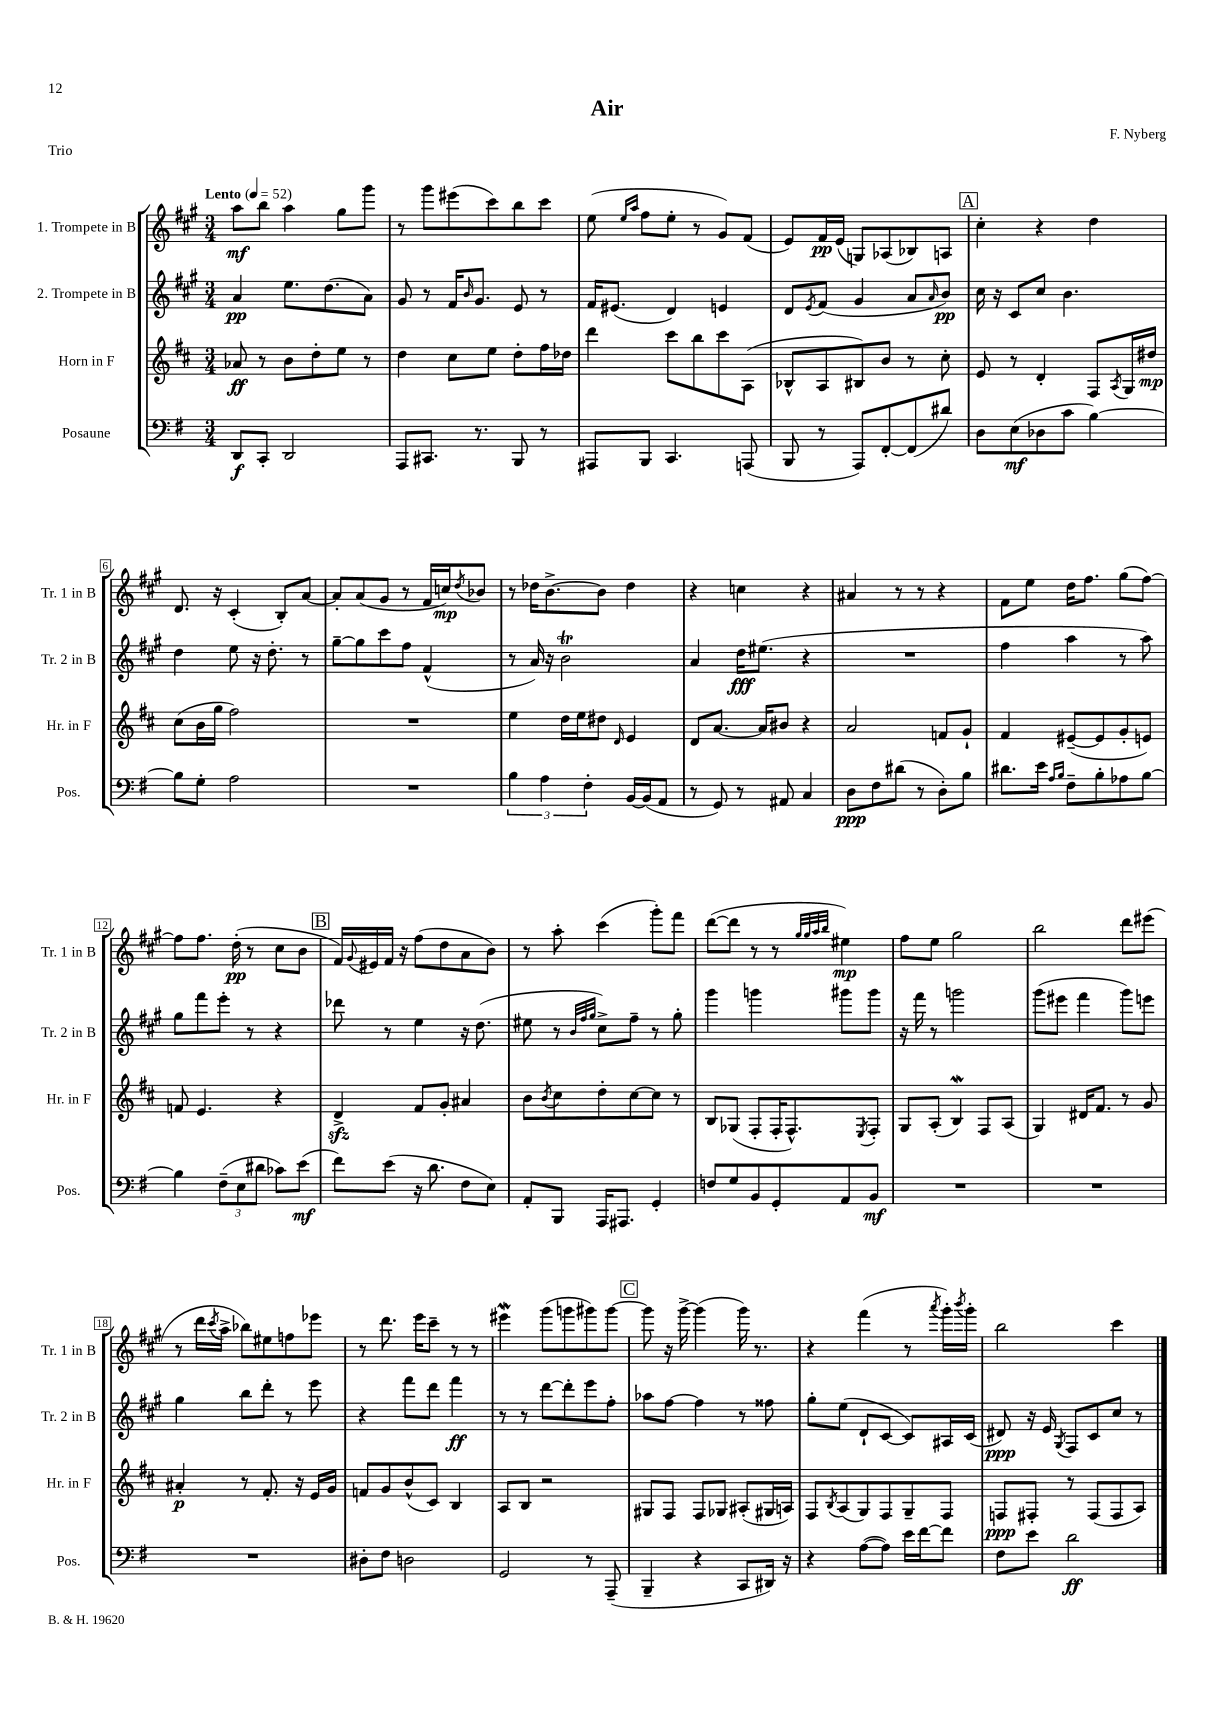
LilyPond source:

\header { title = "Air" composer = "F. Nyberg" piece = "Trio" }
<<
\new StaffGroup <<
\new Staff = "s0" \with { instrumentName = "1. Trompete in B" shortInstrumentName = "Tr. 1 in B" } {
    \clef treble \key a \major \numericTimeSignature \time 3/4 \tempo "Lento" 4 = 52
    a''8\mf b''8 a''4 gis''8 gis'''8 |
    r8 gis'''8 eis'''8( cis'''8) b''8 cis'''8 |
    e''8( \grace { e''16 a''16 } fis''8 e''8-. r8 gis'8) fis'8( |
    e'8) fis'16\pp e'16( g8) aes8( bes8) a8 |
    \mark \markup { \box "A" } cis''4-. r4 d''4 |
    d'8. r16 cis'4-.( b8-.) a'8~ |
    a'8-. a'8( gis'8 r8 fis'16 c''16\mp) \acciaccatura { d''8 } bes'8 |
    r8 des''16 b'8.~-> b'8 des''4 |
    r4 c''4 r4 |
    ais'4 r8 r8 r4 |
    fis'8 e''8 d''16 fis''8. gis''8( fis''8~) |
    fis''8 fis''8. d''16-.\pp( r8 cis''8 b'8 |
    \mark \markup { \box "B" } fis'16) \appoggiatura { gis'8 } eis'16 fis'16 r16 fis''8( d''8 a'8 b'8) |
    r8 a''8-. cis'''4( gis'''8-.) fis'''8 |
    d'''8~( d'''8 r8 r8 \grace { gis''32 gis''32 a''32 b''32 } eis''4\mp) |
    fis''8 e''8 gis''2 |
    b''2 d'''8 eis'''8( |
    r8 d'''16 \acciaccatura { cis'''8 } a''16-> bes''8) eis''8 f''8 ees'''8 |
    r8 d'''8. e'''16 cis'''8-- r8 r8 |
    eis'''4\mordent gis'''8( g'''8 gis'''8) gis'''8~ |
    \mark \markup { \box "C" } gis'''8 r16 gis'''16~-> gis'''4( gis'''16) r8. |
    r4 fis'''4( r8 \acciaccatura { a'''8 } gis'''16-.) \acciaccatura { b'''8 } gis'''16-. |
    b''2 cis'''4 \bar "|." |
}
\new Staff = "s1" \with { instrumentName = "2. Trompete in B" shortInstrumentName = "Tr. 2 in B" } {
    \clef treble \key a \major \numericTimeSignature \time 3/4
    a'4\pp e''8. d''8.( a'8) |
    gis'8 r8 fis'16 \grace { b'16 } gis'8. e'8 r8 |
    fis'16 eis'8.( d'4) e'4 |
    d'8 \acciaccatura { e'8 } fis'8( gis'4 a'8 \grace { a'16 } b'8\pp) |
    \mark \markup { \box "A" } cis''16 r16 cis'8 cis''8 b'4. |
    d''4 e''8 r16 d''8.-. r8 |
    gis''8~-- gis''8 cis'''8 fis''8 fis'4-^( |
    r8 a'16) r16 b'2\trill |
    a'4 d''16\fff eis''8.( r4 |
    R2. |
    fis''4 a''4 r8 a''8) |
    gis''8 fis'''8 e'''8-. r8 r4 |
    \mark \markup { \box "B" } des'''8 r8 e''4 r16 d''8.( |
    eis''8 r8 \grace { b'32 fis''32 gis''32 } cis''8->) fis''8-- r8 gis''8-. |
    gis'''4 g'''4 gis'''8 gis'''8 |
    r16 fis'''16 r8 g'''2 |
    gis'''8( eis'''8 fis'''4 gis'''8) e'''8 |
    gis''4 b''8 d'''8-. r8 e'''8 |
    r4 fis'''8 d'''8 fis'''4\ff |
    r8 r8 d'''8~ d'''8-. e'''8 fis''8-. |
    \mark \markup { \box "C" } aes''8 fis''8~ fis''4 r8 fisis''8 |
    gis''8-. e''8( d'8-! cis'8~ cis'8) ais16 cis'16( |
    dis'8\ppp) r16 e'16 \acciaccatura { gis8 } fis8 cis'8 cis''8 r8 \bar "|." |
}
\new Staff = "s2" \with { instrumentName = "Horn in F" shortInstrumentName = "Hr. in F" } {
    \clef treble \key d \major \numericTimeSignature \time 3/4
    aes'8\ff r8 b'8 d''8-. e''8 r8 |
    d''4 cis''8 e''8 d''8-. fis''16 des''16 |
    d'''4 cis'''8 b''8 cis'''8 a8( |
    bes8-^ a8 bis8) b'8 r8 cis''8-. |
    \mark \markup { \box "A" } e'8 r8 d'4-. fis8 \acciaccatura { a8 } g16 dis''16\mp |
    cis''8( b'16 g''16 fis''2) |
    R2. |
    e''4 d''16 e''16 dis''8 \grace { d'16 } e'4 |
    d'8 a'8.~ a'16 bis'8 r4 |
    a'2 f'8 g'8-! |
    fis'4 eis'8~--( eis'8 g'8-. e'8) |
    f'8 e'4. r4 |
    \mark \markup { \box "B" } d'4->\sfz fis'8 g'8-. ais'4 |
    b'8 \acciaccatura { b'8 } cis''8 d''8-. cis''8~ cis''8 r8 |
    b8 ges8( fis8-. fis16-. fis8.-^) \acciaccatura { e8 } fis8-. |
    g8 a8-.( b4\mordent) fis8 a8( |
    g4) dis'16 fis'8. r8 g'8 |
    ais'4-.\p r8 fis'8.-. r16 e'16 g'16 |
    f'8 g'8 b'8-^( cis'8) b4 |
    a8 b8 r2 |
    \mark \markup { \box "C" } gis8 fis8 fis8 ges8 ais8-.( gis16 a16) |
    fis8 \acciaccatura { b8 } a8( g8) fis8 g8-- fis8 |
    f8\ppp fis8-. r8 fis8( fis8 a8) \bar "|." |
}
\new Staff = "s3" \with { instrumentName = "Posaune" shortInstrumentName = "Pos." } {
    \clef bass \key g \major \numericTimeSignature \time 3/4
    d,8\f c,8-. d,2 |
    a,,8 cis,8. r8. b,,8 r8 |
    ais,,8 b,,8 c,4. a,,8( |
    b,,8 r8 a,,8) fis,8~-. fis,8( dis'8) |
    \mark \markup { \box "A" } d8 e8\mf( des8 c'8 b4~) |
    b8 g8-. a2 |
    R2. |
    \tuplet 3/2 { b4 a4 fis4-. } b,16~ b,16( a,8 |
    r8 g,8) r8 ais,8 c4 |
    d8\ppp fis8 dis'8( r8 d8-.) b8 |
    dis'8. e'16 \grace { a16 b16 } fis8-- b8-. aes8 b8~ |
    b4 \tuplet 3/2 { fis8--( e8 dis'8 } ces'8) e'8\mf( |
    \mark \markup { \box "B" } fis'8) e'8( r16 d'8. fis8 e8) |
    a,8-. b,,8 a,,16 ais,,8. g,4-. |
    f8 g8 b,8 g,8-. a,8 b,8\mf |
    R2. |
    R2. |
    R2. |
    dis8-. fis8 d2 |
    g,2 r8 a,,8--( |
    \mark \markup { \box "C" } b,,4-- r4 c,8 dis,16) r16 |
    r4 a8~( a8) e'16 fis'16~ fis'8 |
    fis8 e'8 d'2\ff \bar "|." |
}
>>
>>
\layout { \context { \Score \override BarNumber.stencil = #(make-stencil-boxer 0.1 0.3 ly:text-interface::print) } }
